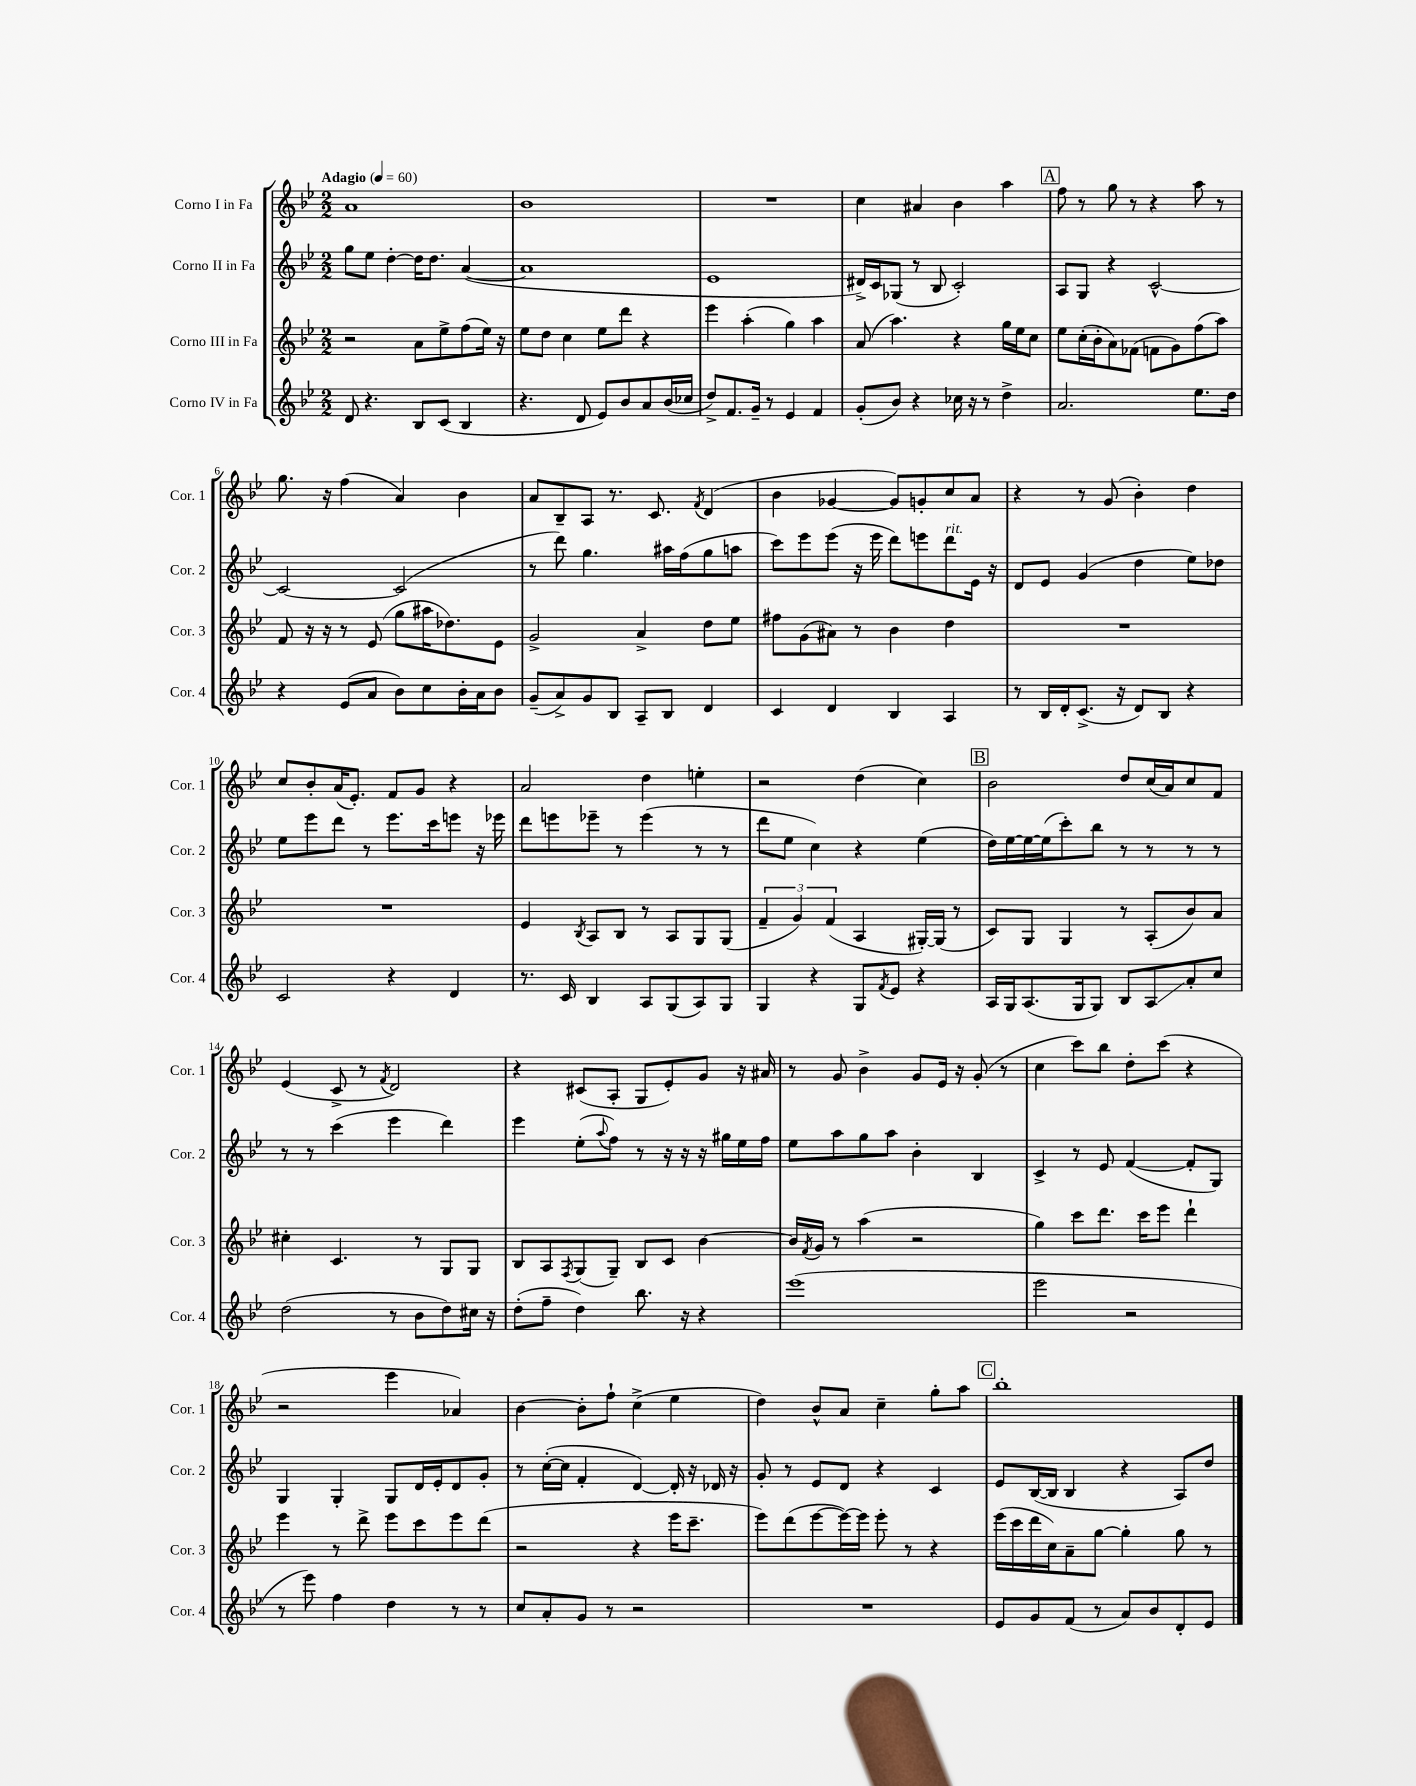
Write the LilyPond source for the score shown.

<<
\new StaffGroup <<
\new Staff = "s0" \with { instrumentName = "Corno I in Fa" shortInstrumentName = "Cor. 1" } {
    \clef treble \key bes \major \numericTimeSignature \time 2/2 \tempo "Adagio" 4 = 60
    a'1 |
    bes'1 |
    R1 |
    c''4 ais'4 bes'4 a''4 |
    \mark \markup { \box "A" } f''8 r8 g''8 r8 r4 a''8 r8 |
    g''8. r16 f''4( a'4) bes'4 |
    a'8 bes8-- a8 r8. c'8. \acciaccatura { f'8 } d'4( |
    bes'4 ges'4~ ges'8) g'8-. c''8 a'8 |
    r4 r8 g'8( bes'4-.) d''4 |
    c''8 bes'8-. a'16( ees'8.-.) f'8 g'8 r4 |
    a'2 d''4 e''4-. |
    r2 d''4( c''4) |
    \mark \markup { \box "B" } bes'2 d''8 c''16( a'16) c''8 f'8 |
    ees'4( c'8-> r8 \acciaccatura { f'8 } d'2) |
    r4 cis'8( a8-. g8 ees'8-.) g'8 r16 ais'16 |
    r8 g'8 bes'4-> g'8 ees'16 r16 g'8-.( r8 |
    c''4 c'''8) bes''8 d''8-. c'''8( r4 |
    r2 ees'''4 aes'4) |
    bes'4~ bes'8-. f''8-! c''4->( ees''4 |
    d''4) bes'8-^ a'8 c''4-- g''8-. a''8 |
    \mark \markup { \box "C" } bes''1-. \bar "|." |
}
\new Staff = "s1" \with { instrumentName = "Corno II in Fa" shortInstrumentName = "Cor. 2" } {
    \clef treble \key bes \major \numericTimeSignature \time 2/2
    g''8 ees''8 d''4~-. d''16 d''8. a'4~( |
    a'1 |
    ees'1 |
    dis'16->) c'16 ges8( r8 bes8 c'2-.) |
    \mark \markup { \box "A" } a8 g8 r4 c'2~-^ |
    c'2~ c'2( |
    r8 d'''8) g''4. ais''16 f''16( g''8 a''8 |
    c'''8) ees'''8 ees'''8( r16 ees'''16 d'''8) e'''8 d'''8^\markup { \italic "rit." } ees'16 r16 |
    d'8 ees'8 g'4( d''4 ees''8) des''8 |
    ees''8 ees'''8 d'''8 r8 ees'''8. c'''16 e'''8 r16 ees'''16 |
    d'''8 e'''8 ees'''8-- r8 ees'''4( r8 r8 |
    d'''8 ees''8 c''4) r4 ees''4( |
    \mark \markup { \box "B" } d''16) ees''16~ ees''16~ ees''16( c'''8-.) bes''8 r8 r8 r8 r8 |
    r8 r8 c'''4( ees'''4 d'''4) |
    ees'''4 ees''8-.( \appoggiatura { a''8 } f''8) r8 r16 r16 r16 gis''16 ees''16 f''16 |
    ees''8 a''8 g''8 a''8 bes'4-. bes4 |
    c'4-> r8 ees'8 f'4~( f'8-. g8) |
    g4 g4-. g8 d'16 ees'16-. d'8 g'8-. |
    r8 c''16~-.( c''16 f'4-. d'4~) d'16-. r16 des'16 r16 |
    g'8-. r8 ees'8 d'8 r4 c'4 |
    \mark \markup { \box "C" } ees'8 bes16~( bes16 bes4 r4 a8) d''8 \bar "|." |
}
\new Staff = "s2" \with { instrumentName = "Corno III in Fa" shortInstrumentName = "Cor. 3" } {
    \clef treble \key bes \major \numericTimeSignature \time 2/2
    r2 a'8 ees''8-> f''8( ees''16) r16 |
    ees''8 d''8 c''4 ees''8 d'''8 r4 |
    ees'''4 a''4-.( g''4) a''4 |
    a'8( a''4.) r4 g''16 ees''16 c''8 |
    \mark \markup { \box "A" } ees''8 c''16-.( bes'16-. a'8) fes'8( f'8 g'8) f''8( a''8) |
    f'8 r16 r16 r8 ees'8( g''8 ais''16 des''8.) ees'8 |
    g'2-> a'4-> d''8 ees''8 |
    fis''8 g'8( ais'8) r8 bes'4 d''4 |
    R1 |
    R1 |
    ees'4 \acciaccatura { bes8 } a8 bes8 r8 a8 g8 g8( |
    \tuplet 3/2 { f'4-- g'4) f'4( } a4 gis16~-.) gis16( r8 |
    \mark \markup { \box "B" } c'8) g8 g4 r8 a8-.( bes'8) a'8 |
    cis''4-. c'4. r8 g8 g8 |
    bes8 a8 \acciaccatura { f8 } g8( g8--) bes8 c'8 bes'4~ |
    bes'16 \acciaccatura { f'8 } g'16 r8 a''4( r2 |
    g''4) c'''8 d'''8. c'''16 ees'''8 d'''4-! |
    ees'''4 r8 d'''8-> ees'''8 c'''8 ees'''8 d'''8( |
    r2 r4 ees'''16 c'''8.-- |
    ees'''8) d'''8( ees'''8~ ees'''16~) ees'''16 ees'''8-. r8 r4 |
    \mark \markup { \box "C" } ees'''16( c'''16 d'''16 c''16) a'8-- g''8~ g''4-. g''8 r8 \bar "|." |
}
\new Staff = "s3" \with { instrumentName = "Corno IV in Fa" shortInstrumentName = "Cor. 4" } {
    \clef treble \key bes \major \numericTimeSignature \time 2/2
    d'8 r4. bes8 c'8( bes4 |
    r4. d'8 ees'8) bes'8 a'8 bes'16( ces''16 |
    d''8->) f'8. g'16-- r8 ees'4 f'4 |
    g'8-.( bes'8) r4 ces''16 r16 r8 d''4-> |
    \mark \markup { \box "A" } a'2. ees''8. d''16 |
    r4 ees'8( a'8 bes'8) c''8 bes'16-. a'16 bes'8 |
    g'8--( a'8->) g'8 bes8 a8-- bes8 d'4 |
    c'4 d'4 bes4 a4 |
    r8 bes16 d'16-. c'8.->( r16 d'8) bes8 r4 |
    c'2 r4 d'4 |
    r8. c'16 bes4 a8 g8( a8) g8 |
    g4 r4 g8 \acciaccatura { f'8 } ees'8 r4 |
    \mark \markup { \box "B" } a16 g16 a8.( g16 g8) bes8 a8\glissando a'8-. c''8 |
    d''2( r8 bes'8 d''8) cis''16 r16 |
    d''8-.( f''8-- d''4) bes''8. r16 r4 |
    ees'''1( |
    ees'''2 r2 |
    r8 ees'''8) f''4 d''4 r8 r8 |
    c''8 a'8-. g'8 r8 r2 |
    R1 |
    \mark \markup { \box "C" } ees'8 g'8 f'8( r8 a'8) bes'8 d'8-. ees'8 \bar "|." |
}
>>
>>
